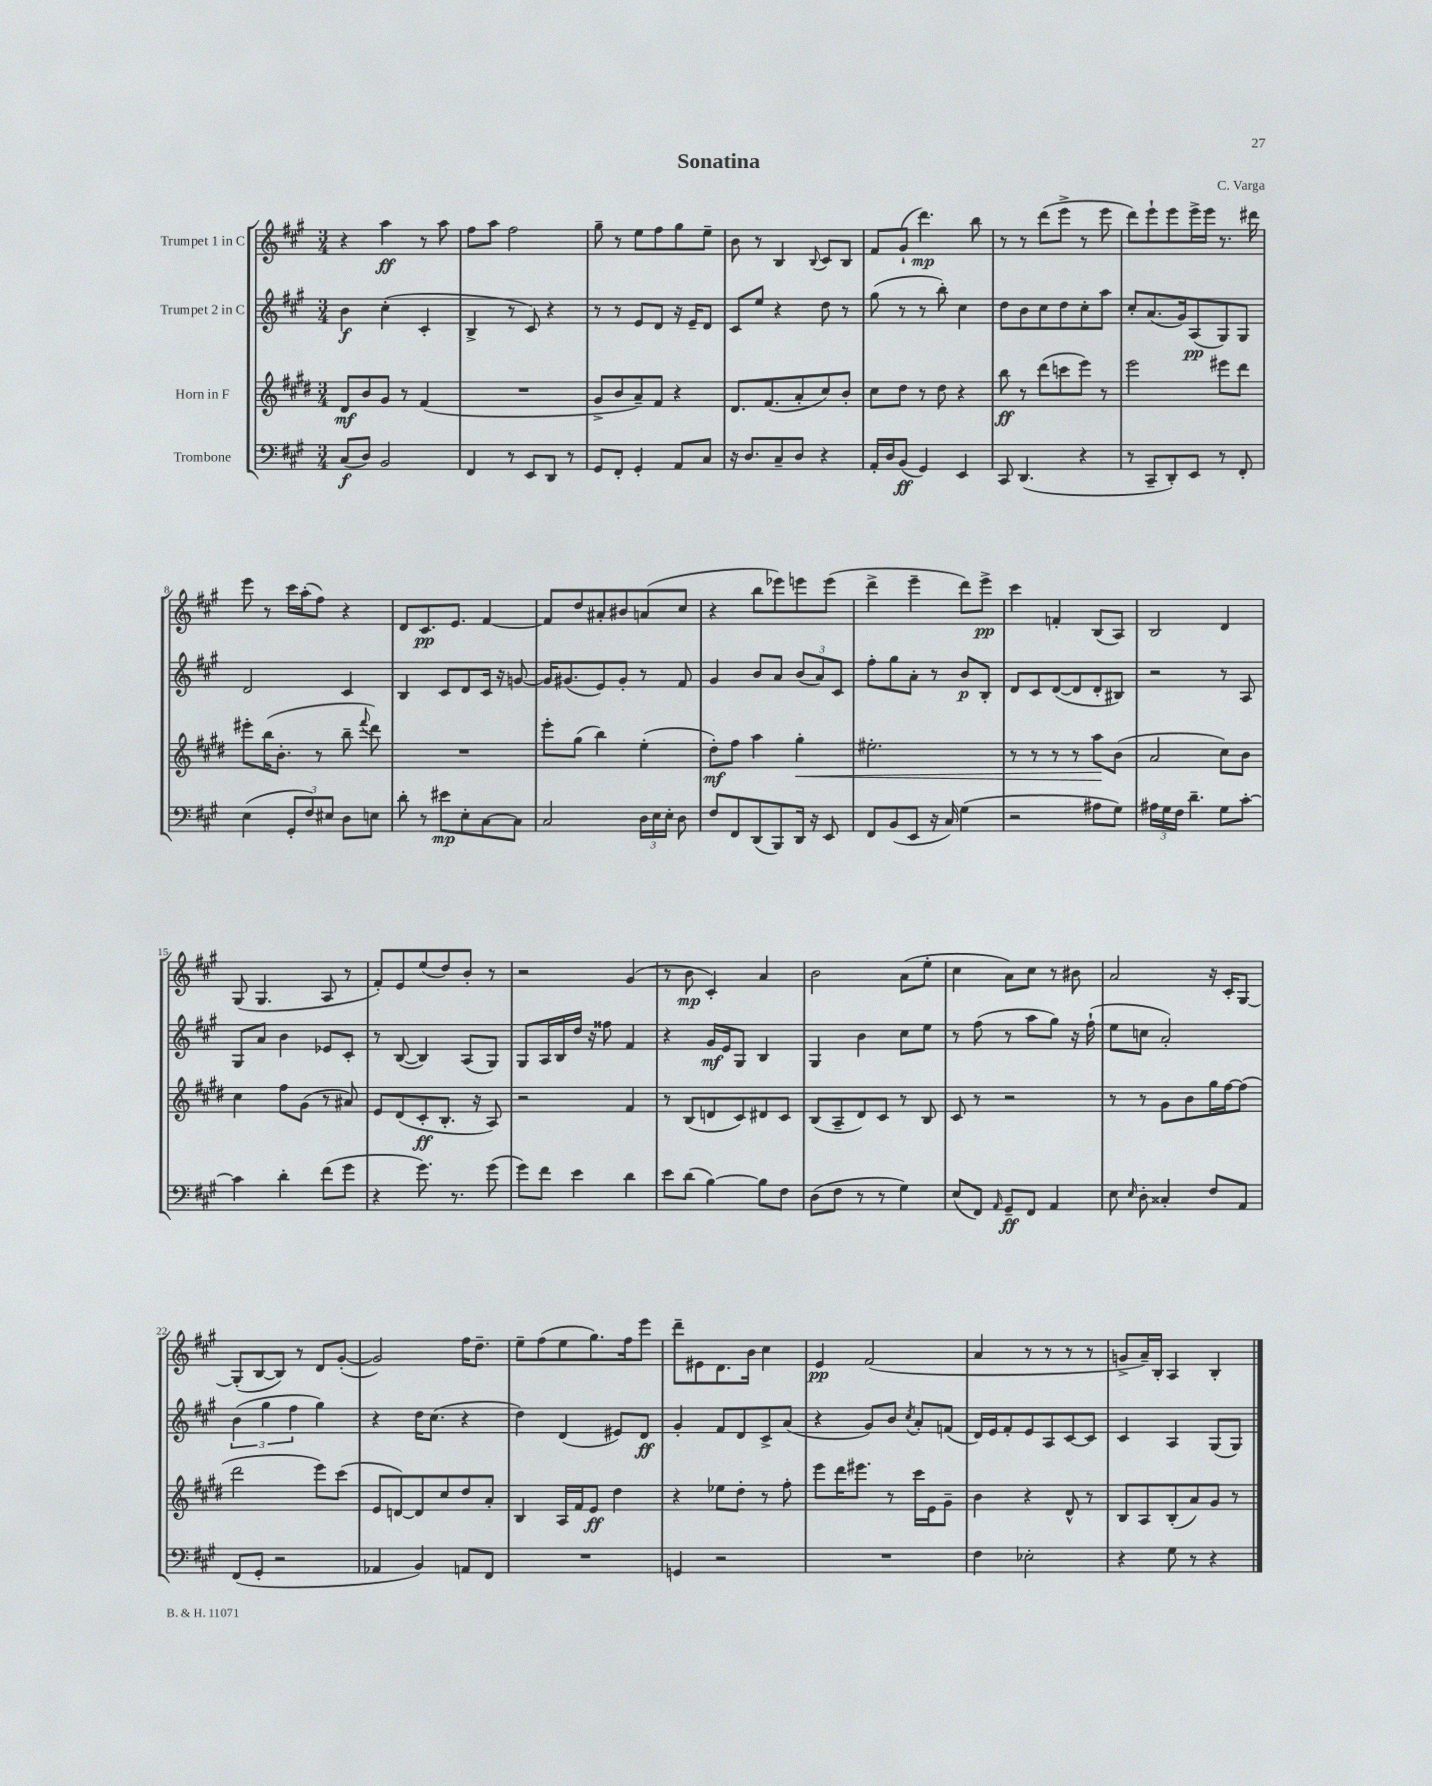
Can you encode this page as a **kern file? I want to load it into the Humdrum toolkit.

**kern	**kern	**kern	**kern
*staff4	*staff3	*staff2	*staff1
*clefF4	*clefG2	*clefG2	*clefG2
*k[f#c#g#]	*k[f#c#g#d#]	*k[f#c#g#]	*k[f#c#g#]
*M3/4	*M3/4	*M3/4	*M3/4
(8C#/L	8d#/L	4b\	4r
8D/J)	8b/	.	.
2BB/	8g#/J	(4cc#'\	4aa\
.	8r	.	.
.	(4f#/	4c#'/	8r
.	.	.	8aa\
=	=	=	=
4FF#/	2.r	4B^/	8ff#\L
.	.	.	8aa\J
8r	.	8r	2ff#\
8EE/L	.	8c#/)	.
8DD/J	.	4r	.
8r	.	.	.
=	=	=	=
8GG#/L	8g#^/L	8r	8gg#~\
8FF#'/J	8b/	8r	8r
4GG#'/	8a~/)	8e/L	8ee\L
.	8f#/J	8d/J	8ff#\
8AA/L	4r	16r	8gg#\
.	.	16e~/LK	.
8C#/J	.	8d/J	8ee~\J
=	=	=	=
16r	8.d#/L	8c#/L	8b\
8.D/L	.	.	.
.	.	8ee/J	8r
.	(8.f#/	.	.
8C#~/	.	4r	4B/
8D/J	8a'/	.	.
.	.	.	8qqB/
4r	8cc#/)	8dd\	8c#/L
.	8b'/J	8r	8B/J
=	=	=	=
16AA'/LL	8cc#\L	(8gg#\	8f#/L
16D/J	.	.	.
(8BB/J	8dd#\J	8r	(8g#`/J
4GG#/)	8r	8r	4.ddd\)
.	8dd#\	8bb'\)	.
4EE/	4r	4cc#\	.
.	.	.	8bb\
=	=	=	=
8CC#/	8bb\	8dd\L	8r
(4.DD/	8r	8b\	8r
.	(8ddd#\L	8cc#\	(8ddd\L
.	8ccc\	8dd\	8eee^\J
4r	8eee\J)	8cc#'\	8r
.	8r	8aa\J	8eee\
=	=	=	=
8r	2eee\	8cc#'/L	8ddd\L)
8CC#~/L	.	(8.a/	8eee`\
8DD'/)	.	.	8eee\
.	.	16g#/k)	.
8EE/J	.	(8A/	16eee^\L
.	.	.	16eee\JJ
8r	8eee#\L	8G#/)	8.r
8FF#'/	8ddd#\J	8G#/J	.
.	.	.	16ddd#\
=	=	=	=
(4E\	8eee#'\L	2d/	8eee\
.	(16bb\K	.	8r
.	8.b'\J	.	.
12GG#'/L	.	.	16ccc#\LL
.	.	.	(16aa'\J
12F#/)	.	.	.
.	8r	.	8ff#\J)
12E#/J	.	.	.
8D\L	8bb~\	4c#/	4r
.	8qqfff#/	.	.
8E\J	8ddd#\)	.	.
=	=	=	=
8d'\	2.r	4B/	8d/L
8r	.	.	8.c#/
8e#\L	.	8c#/L	.
.	.	.	8.e/J
8E'\	.	8d/	.
[8C#\	.	16c#/Jk	[4f#/
.	.	16r	.
8C#\]J	.	[8g/	.
=	=	=	=
2C#/	8eee'\L	16g/]LK	8f#/]L
.	.	(8.g#/	.
.	(8gg#\J	.	8dd/
.	4bb\)	8e/)	8a#'/
.	.	8g#'/J	8b#/
24D\LL	(4ee'\	8r	(8a/
24E\	.	.	.
24E'\JJ	.	.	.
8D\	.	8f#/	8cc#/J
=	=	=	=
8F#/L	8dd#'\L)	4g#/	4r
8FF#/	8ff#\J	.	.
(8DD/	4aa\	8b/L	8bb\L
8BBB/)	.	8a/J	8eee-\)
16DD/Jk	4gg#'\	(12b/L	8eee\
16r	.	.	.
.	.	12a/)	.
8EE/	.	.	(8eee\J
.	.	12c#/J	.
=	=	=	=
8FF#/L	2.ee#'\	8ff#'\L	4ddd^\
(8BB/	.	8gg#\	.
8EE/J	.	8a'\J	4eee~\
16r	.	8r	.
16C#/)	.	.	.
(4G#\	.	8b/L	8ddd\L)
.	.	8B'/J	8eee^\J
=	=	=	=
2r	8r	8d/L	4ccc#\
.	8r	8c#/	.
.	8r	([8d/	4f'/
.	8r	8d/]	.
8A#\L	8aa\L	8d'/	(8B/L
8G#\J)	(8b\J	8B#/J)	8A/J)
=	=	=	=
24A#\LL	2a/	2r	2B/
24G#\	.	.	.
24F#\JJ	.	.	.
4.d~\	.	.	.
8G#\L	8cc#\L)	8r	4d/
[8c#'\J	8b\J	8A/	.
=	=	=	=
4c#\]	4cc#\	8G#/L	(8G#/
.	.	8a/J	4.G#/
4d'\	8ff#\L	4b\	.
.	(8g#\J	.	.
(8f#\L	8r	8e-/L	8A/
8g#\J	8a#/)	8c#'/J	8r
=	=	=	=
4r	8e/L	8r	8f#'/L)
.	(8d#/	([8B/	8e/
8.g#\)	8c#'/	4B/])	(8ee/
.	8.B'/J	.	8dd/)
8.r	.	.	.
.	.	(8A/L	8b'/J
.	16r	.	.
(8g#\	8A/)	8G#/J)	8r
=	=	=	=
8g#\L)	2r	8G#/L	2r
8f#\J	.	16A/L	.
.	.	16B/	.
4e\	.	16dd/JJ	.
.	.	16r	.
.	.	8ff##\	.
4d\	4f#/	4f#/	(4g#/
=	=	=	=
8e\L	8r	4r	8r
(8d\J	(8B/L	.	8b\
[4B\)	8d/	16g#/LL	4c#'/)
.	.	16e/J	.
.	8c#/)	8G#/J	.
8B\]L	8d#/	4B/	4a/
8F#\J	8c#/J	.	.
=	=	=	=
(8D\L	(8B/L	4G#/	2b\
8F#\J	8A~/	.	.
8r	8d#/)	4b\	.
8r	8c#/J	.	.
4G#\)	8r	8cc#\L	(8a\L
.	8B/	8ee\J	8ee'\J
=	=	=	=
(8E/L	8c#/	8r	4cc#\
8FF#/J)	8r	(8ff#\	.
16qqAA/	.	.	.
8GG#~/L	2r	8r	8a\L)
8FF#/J	.	8aa\L	8cc#\J
4AA/	.	8gg#\J)	8r
.	.	16r	8b#\
.	.	(16ff#`\	.
=	=	=	=
8E\	8r	8ee\L	2a/
16qqE/	.	.	.
8D'\	8r	8cc\J	.
4C##'/	8g#\L	2a'/)	.
.	8b\	.	.
8F#/L	16gg#\L	.	16r
.	[16ff#\J	.	16c#'/LK
8AA/J	(8ff#\]J	.	[8G#/J
=	=	=	=
(8FF#/L	2ddd#\	(6b\	(8G#'/]L
8GG#'/J	.	.	[8B/
.	.	6gg#\	.
2r	.	.	8B/]J)
.	.	6ff#\	.
.	.	.	8r
.	8eee\L)	4gg#\)	8d/L
.	(8ccc#\J	.	([8g#'/J
=	=	=	=
4AA-/	8e/L	4r	2g#/])
.	[8d/)	.	.
4BB/)	8d/]	16dd\LK	.
.	.	(8.cc#\J	.
.	8cc#/	.	.
8AA/L	8dd#/	4r	16ff#\LK
.	.	.	8.dd~\J
8FF#/J	8a'/J	.	.
=	=	=	=
2.r	4B/	4dd\)	8ee~\L
.	.	.	(8ff#\
.	16A/LL	(4d/	8ee\
.	16f#/J	.	.
.	8e/J	.	8.gg#\)
.	4dd#\	8e#/L)	.
.	.	.	16ff#\k
.	.	8d/J	8eee\J
=	=	=	=
4GG/	4r	4g#'/	8ddd~\L
.	.	.	8e#\
2r	8ee-\L	8f#/L	8.d\
.	8dd#'\J	8d/	.
.	.	.	16b\Jk
.	8r	8c#^/	4cc#\
.	8ff#'\	(8a/J	.
=	=	=	=
2.r	8eee\L	4r	4e/
.	16ddd#\K	.	.
.	8.eee#\J	.	.
.	.	8g#/L)	(2f#/
.	8r	8b/J	.
.	.	8qcc#/	.
.	16ccc#\LL	8a'/L	.
.	16e\J	.	.
.	8g#~\J	(8f/J	.
=	=	=	=
4F#\	4b\	16d/LL)	4a/
.	.	16e/J	.
.	.	8f#'/	.
2E-'\	4r	8e/	8r
.	.	8A/	8r
.	8d#^^/	[8c#/	8r
.	8r	8c#/]J	8r
=	=	=	=
4r	8B/L	4c#/	8g^/L
.	8A/	.	16a~/L)
.	.	.	16B'/JJ
8G#\	(8B'/	4A/	4A/
8r	8a/)	.	.
4r	8g#/J	(8G#/L	4B'/
.	8r	8G#/J)	.
==	==	==	==
*-	*-	*-	*-
